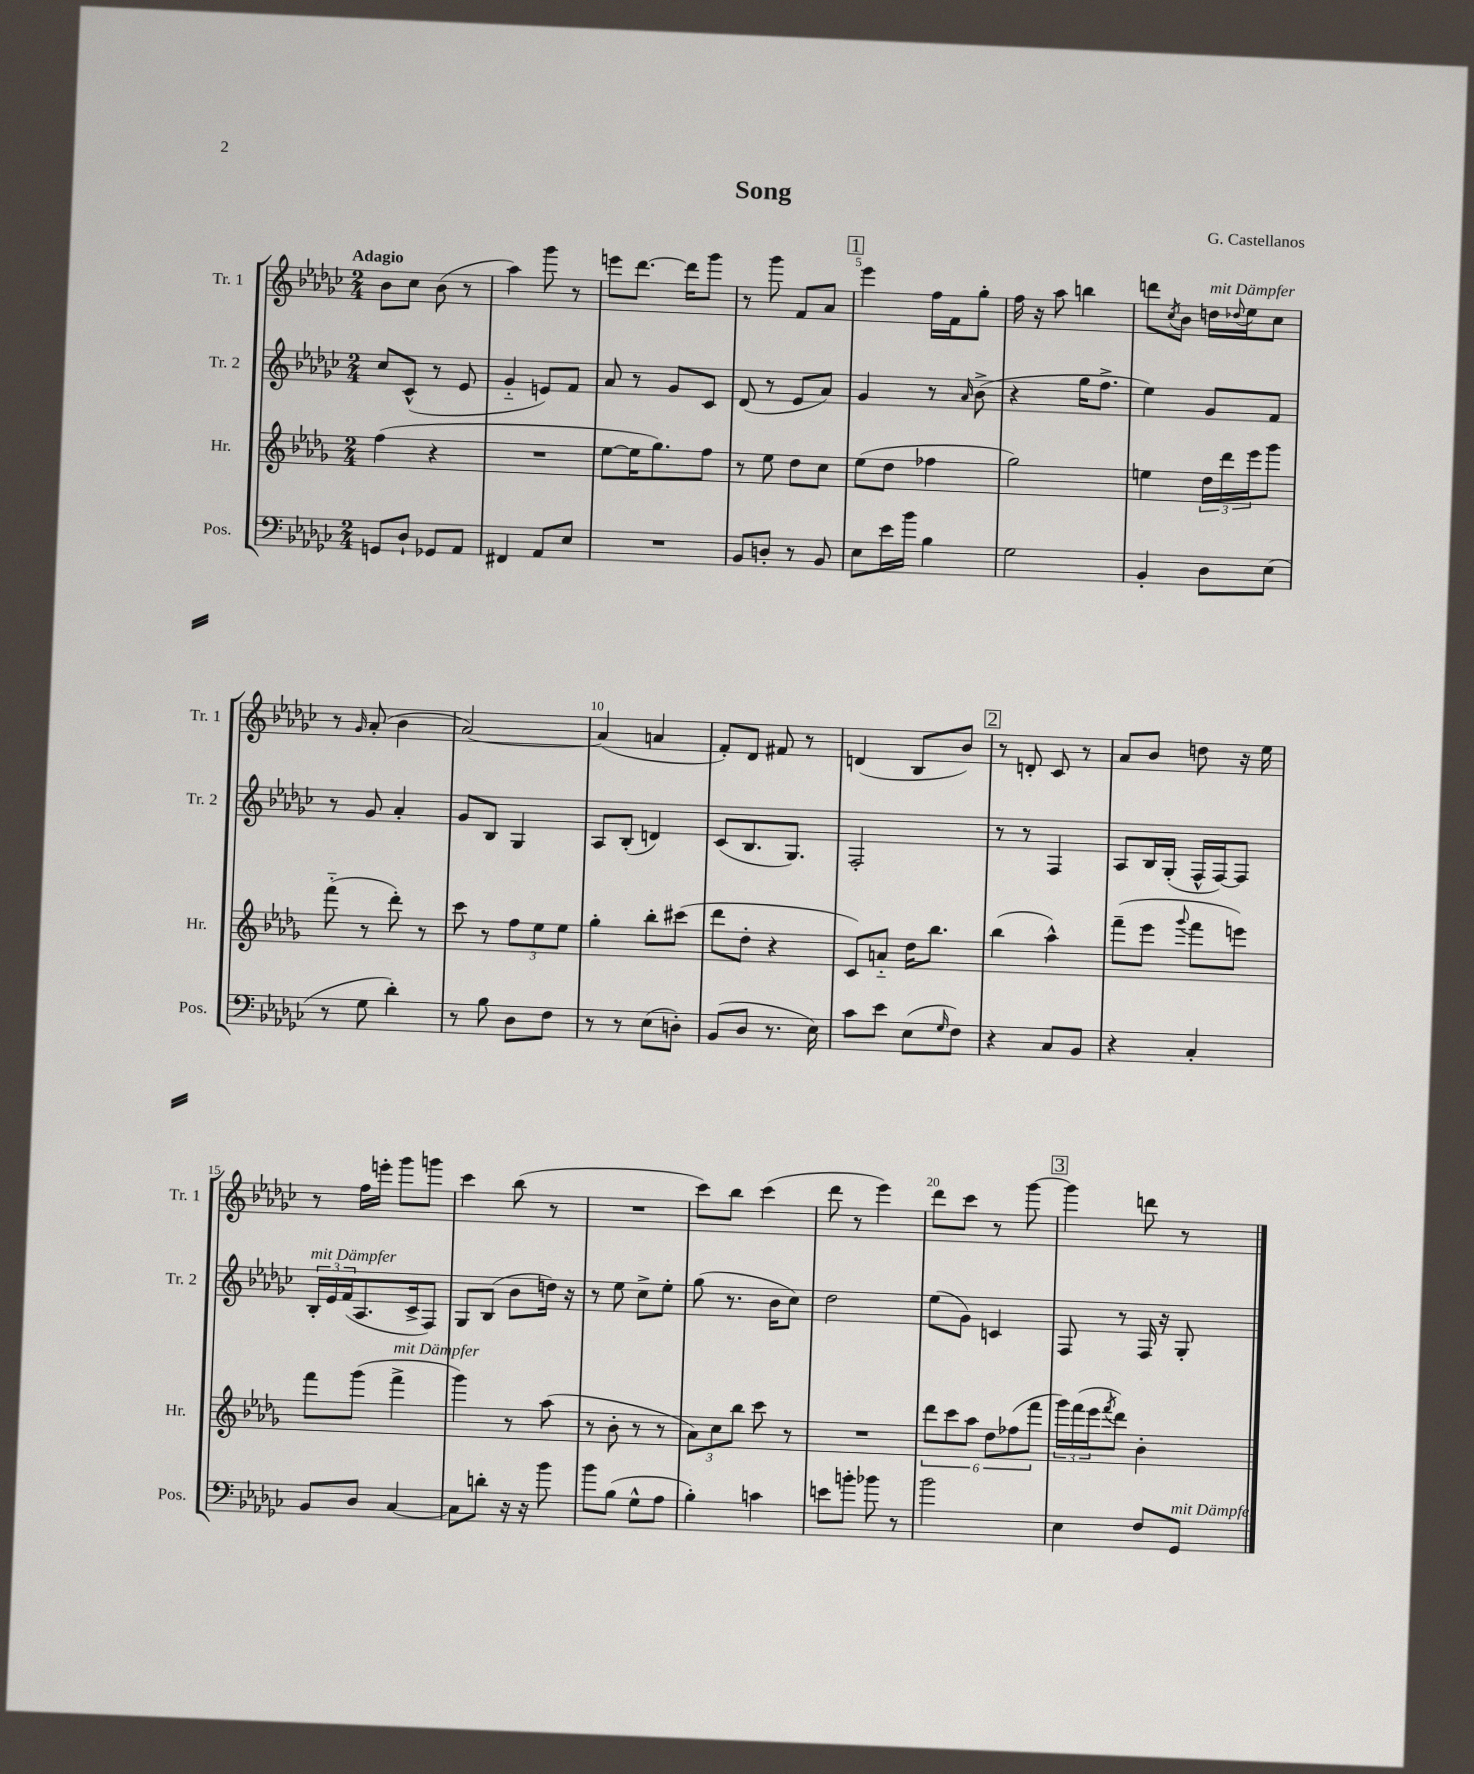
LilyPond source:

\header { title = "Song" composer = "G. Castellanos" }
<<
\new StaffGroup <<
\new Staff = "s0" \with { instrumentName = "Tr. 1" shortInstrumentName = "Tr. 1" } {
    \clef treble \key ges \major \numericTimeSignature \time 2/4 \tempo "Adagio"
    bes'8 ces''8 bes'8( r8 |
    aes''4) ges'''8 r8 |
    e'''8 des'''8.~ des'''16 ges'''8 |
    r8 ges'''8 f'8 aes'8 |
    \mark \markup { \box "1" } ees'''4 f''16 f'16 ges''8-. |
    f''16 r16 aes''8 b''4 |
    d'''8 \acciaccatura { ces''8 } bes'8 d''16^\markup { \italic "mit Dämpfer" } \appoggiatura { des''8 } ees''16 ces''8 |
    r8 \grace { ges'16 } aes'8-.( bes'4 |
    aes'2~) |
    aes'4( a'4 |
    f'8-.) des'8 fis'8 r8 |
    d'4( bes8 bes'8) |
    \mark \markup { \box "2" } r8 d'8-. ces'8 r8 |
    aes'8 bes'8 d''8 r16 ees''16 |
    r8 f''16 e'''16-. ges'''8 g'''8 |
    ces'''4 bes''8( r8 |
    R2 |
    ces'''8) bes''8 ces'''4( |
    des'''8 r8 ees'''4) |
    des'''8 ces'''8 r8 ges'''8~ |
    \mark \markup { \box "3" } ges'''4 d'''8 r8 \bar "|." |
}
\new Staff = "s1" \with { instrumentName = "Tr. 2" shortInstrumentName = "Tr. 2" } {
    \clef treble \key ges \major \numericTimeSignature \time 2/4
    ces''8 ces'8-^( r8 ees'8 |
    ges'4-_ e'8) f'8 |
    aes'8 r8 ges'8 ces'8 |
    des'8( r8 ees'8 aes'8) |
    \mark \markup { \box "1" } ges'4 r8 \grace { aes'16 } bes'8->( |
    r4 ges''16 f''8.-> |
    ees''4) ges'8 f'8 |
    r8 ges'8 aes'4-. |
    ges'8 bes8 ges4 |
    aes8 bes8-.( d'4) |
    ces'8( bes8. ges8.) |
    f2-. |
    \mark \markup { \box "2" } r8 r8 f4 |
    aes8 bes16 ges16-.( f16-^ f16~) f8 |
    \tuplet 3/2 { bes16-.^\markup { \italic "mit Dämpfer" } ees'16 f'16( } aes8. ces'16-> f8) |
    ges8 bes8( bes'8 d''16) r16 |
    r8 ees''8 ces''8-> ees''8-. |
    ges''8( r8. bes'16 ces''8) |
    des''2 |
    ees''8( ges'8) c'4 |
    \mark \markup { \box "3" } f8 r8 f16 r16 ges8-. \bar "|." |
}
\new Staff = "s2" \with { instrumentName = "Hr." shortInstrumentName = "Hr." } {
    \clef treble \key des \major \numericTimeSignature \time 2/4
    f''4( r4 |
    R2 |
    ees''8~ ees''16 ges''8.) f''8 |
    r8 ees''8 des''8 c''8 |
    \mark \markup { \box "1" } ees''8( des''8 fes''4 |
    ges''2) |
    e''4 \tuplet 3/2 { des''16 des'''16 ees'''16 } ges'''8 |
    f'''8-_( r8 des'''8-.) r8 |
    c'''8 r8 \tuplet 3/2 { f''8 ees''8 ees''8 } |
    ges''4-. bes''8-. cis'''8( |
    des'''8 des''8-. r4 |
    c'8) a'8-_ des''16 bes''8. |
    \mark \markup { \box "2" } bes''4( aes''4-^) |
    f'''8--( ees'''8 \appoggiatura { ges'''8 } f'''8 e'''8) |
    f'''8 ges'''8( f'''4->^\markup { \italic "mit Dämpfer" } |
    ges'''4) r8 aes''8( |
    r8 bes'8-. r8 r8 |
    \tuplet 3/2 { aes'8) c''8 bes''8 } c'''8 r8 |
    R2 |
    \tuplet 6/4 { des'''8 c'''8 aes''8 des''8 fes''8( f'''8 } |
    \mark \markup { \box "3" } \tuplet 3/2 { ges'''16) f'''16( ees'''16 } \acciaccatura { f'''8 } des'''8) bes'4-. \bar "|." |
}
\new Staff = "s3" \with { instrumentName = "Pos." shortInstrumentName = "Pos." } {
    \clef bass \key ges \major \numericTimeSignature \time 2/4
    g,8 des8-! ges,8 aes,8 |
    fis,4 aes,8 ees8 |
    R2 |
    bes,8 d8-. r8 bes,8 |
    \mark \markup { \box "1" } ees8 ees'16 bes'16 bes4 |
    ges2 |
    bes,4-. des8 ees8( |
    r8 ges8 des'4-.) |
    r8 bes8 des8 f8 |
    r8 r8 ees8( d8-.) |
    bes,8( des8 r8. ees16) |
    ces'8 ees'8 ees8( \grace { ges16 } f8) |
    \mark \markup { \box "2" } r4 ces8 bes,8 |
    r4 ces4-. |
    bes,8 des8 ces4~ |
    ces8 d'8-. r16 r16 bes'8 |
    bes'8 bes8( ges8-^ aes8 |
    bes4-.) c'4 |
    e'8 b'8-. bes'8 r8 |
    bes'2 |
    \mark \markup { \box "3" } ees4 f8 ges,8^\markup { \italic "mit Dämpfer" } \bar "|." |
}
>>
>>
\layout { \context { \Score \override BarNumber.break-visibility = ##(#f #t #t) barNumberVisibility = #(every-nth-bar-number-visible 5) } }
